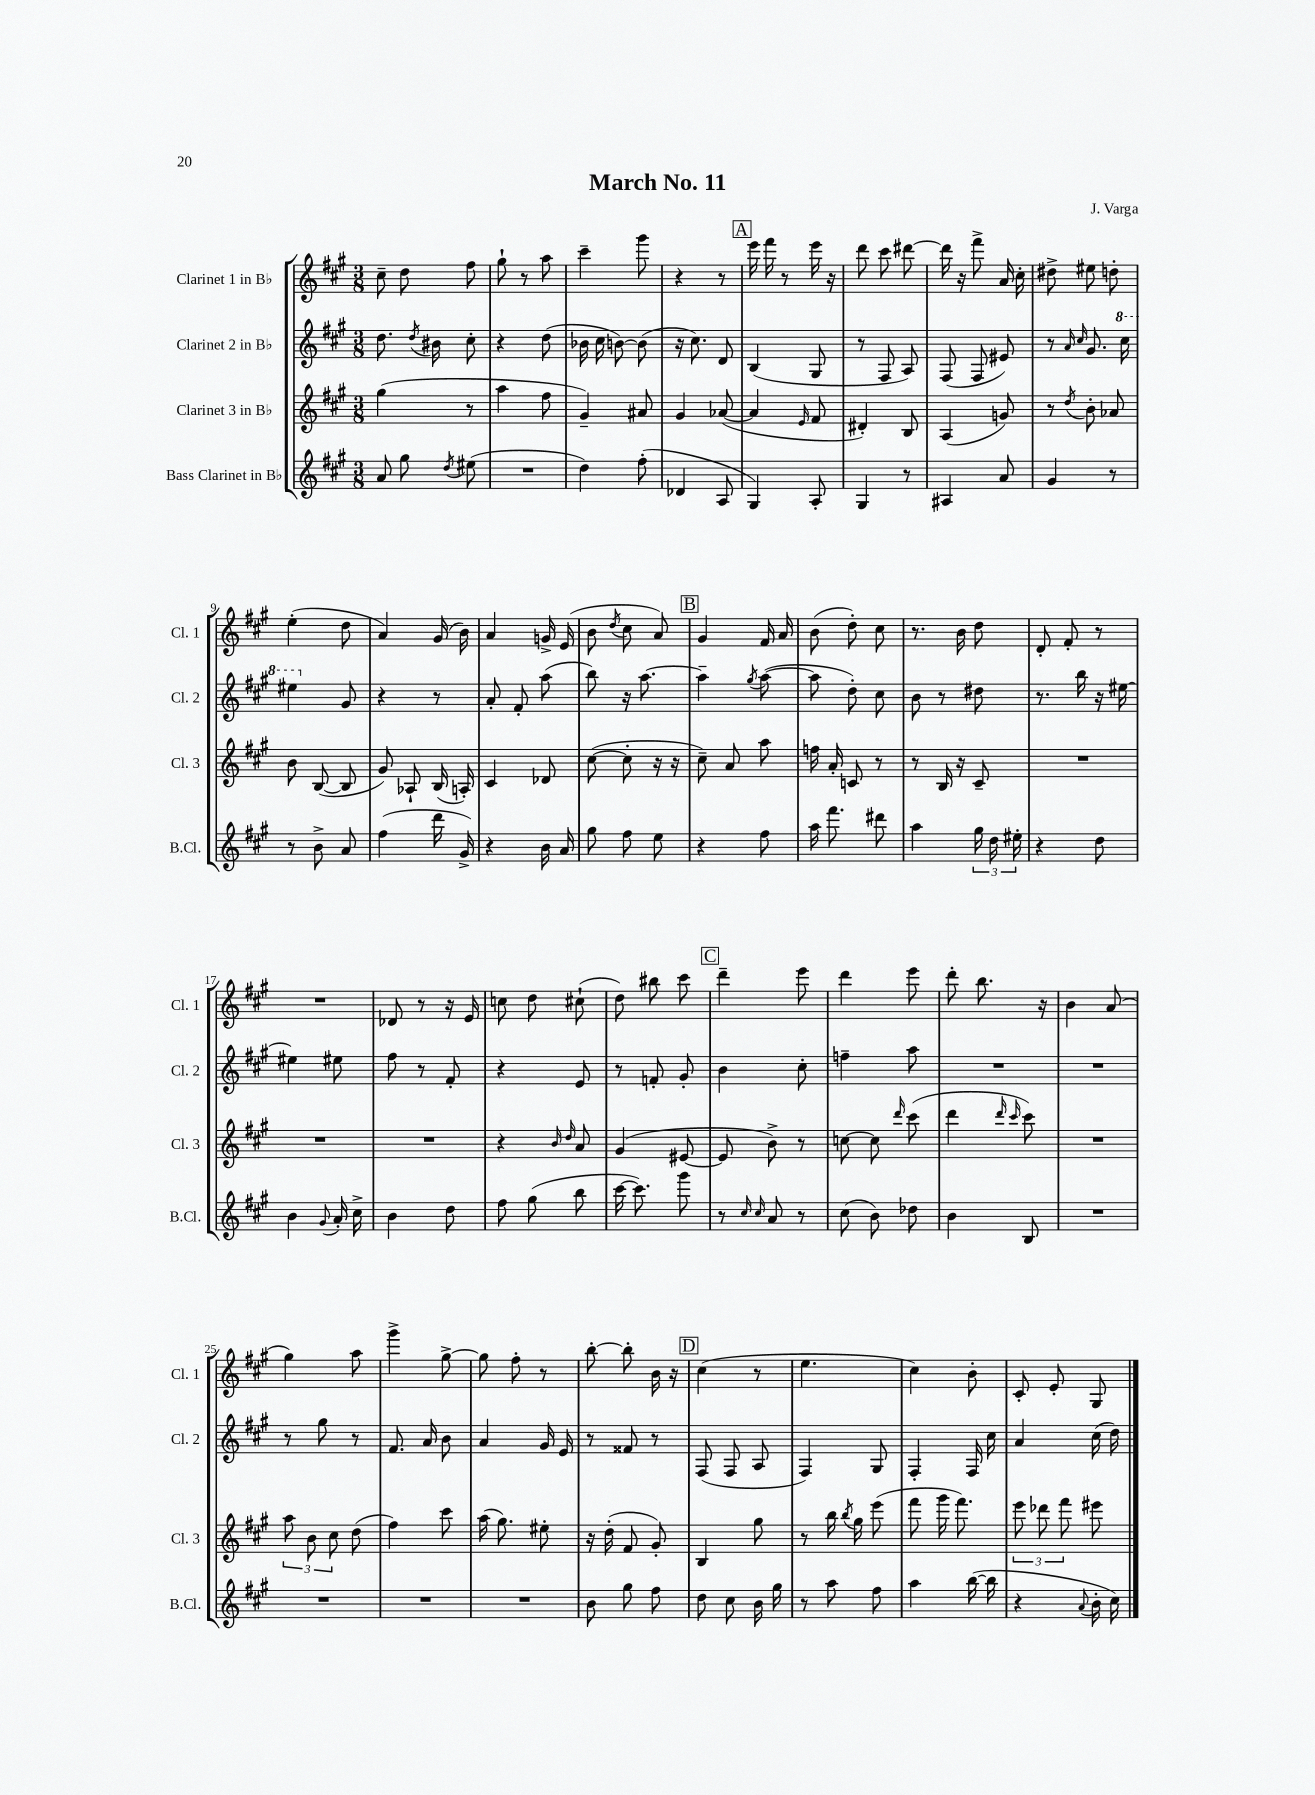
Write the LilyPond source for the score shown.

\header { title = "March No. 11" composer = "J. Varga" }
<<
\new StaffGroup <<
\new Staff = "s0" \with { instrumentName = "Clarinet 1 in Bb" shortInstrumentName = "Cl. 1" } {
    \clef treble \key a \major \numericTimeSignature \time 3/8
    \autoBeamOff cis''8-- d''8 fis''8 |
    gis''8-! r8 a''8 |
    cis'''4-- gis'''8 |
    r4 r8 |
    \mark \markup { \box "A" } e'''16 fis'''16 r8 e'''16 r16 |
    d'''8 cis'''8 dis'''8~ |
    dis'''16 r16 fis'''8-> a'16 cis''16-. |
    dis''8-> eis''8 d''8-. |
    e''4-.( d''8 |
    a'4) gis'16( b'16) |
    a'4 g'16-> e'16( |
    b'8 \acciaccatura { d''8 } cis''8 a'8) |
    \mark \markup { \box "B" } gis'4 fis'16 a'16 |
    b'8( d''8-.) cis''8 |
    r8. b'16 d''8 |
    d'8-. fis'8-. r8 |
    R4. |
    des'8 r8 r16 e'16 |
    c''8 d''8 cis''8-!( |
    d''8) bis''8 cis'''8 |
    \mark \markup { \box "C" } d'''4-- e'''8 |
    d'''4 e'''8 |
    d'''8-. b''8. r16 |
    b'4 a'8( |
    gis''4) a''8 |
    gis'''4-> gis''8~-> |
    gis''8 fis''8-. r8 |
    b''8~-. b''8-. b'16 r16 |
    \mark \markup { \box "D" } cis''4( r8 |
    e''4. |
    cis''4) b'8-. |
    cis'8-. e'8-. gis8 \bar "|." |
}
\new Staff = "s1" \with { instrumentName = "Clarinet 2 in Bb" shortInstrumentName = "Cl. 2" } {
    \clef treble \key a \major \numericTimeSignature \time 3/8
    \autoBeamOff d''8. \acciaccatura { d''8 } bis'16 cis''8-. |
    r4 d''8( |
    bes'16 cis''16 b'8~) b'8( |
    r16 cis''8.) d'8 |
    \mark \markup { \box "A" } b4( gis8 |
    r8 fis8 a8) |
    fis8( fis8 eis'8) |
    r8 \grace { a'16 cis''16 } gis'8. \ottava #1 cis'''16 |
    eis'''4 \ottava #0 gis'8 |
    r4 r8 |
    a'8-. fis'8-. a''8( |
    b''8) r16 a''8.~ |
    \mark \markup { \box "B" } a''4-- \acciaccatura { gis''8 } a''8~( |
    a''8 d''8-.) cis''8 |
    b'8 r8 dis''8 |
    r8. b''16 r16 eis''16~ |
    eis''4 eis''8 |
    fis''8 r8 fis'8-. |
    r4 e'8 |
    r8 f'8-. gis'8-. |
    \mark \markup { \box "C" } b'4 cis''8-. |
    f''4-- a''8 |
    R4. |
    R4. |
    r8 gis''8 r8 |
    fis'8. a'16 b'8 |
    a'4 gis'16 e'16 |
    r8 fisis'8 r8 |
    \mark \markup { \box "D" } fis8( fis8 a8 |
    fis4) gis8 |
    fis4-. fis16 cis''16 |
    a'4 cis''16( d''16) \bar "|." |
}
\new Staff = "s2" \with { instrumentName = "Clarinet 3 in Bb" shortInstrumentName = "Cl. 3" } {
    \clef treble \key a \major \numericTimeSignature \time 3/8
    \autoBeamOff gis''4( r8 |
    a''4 fis''8 |
    gis'4--) ais'8 |
    gis'4 aes'8~( |
    \mark \markup { \box "A" } aes'4 \grace { e'16 } fis'8 |
    dis'4-.) b8 |
    a4( g'8) |
    r8 \acciaccatura { d''8 } b'8-. aes'8 |
    b'8 b8~( b8 |
    gis'8) aes8-! b16( a16-.) |
    cis'4 des'8 |
    cis''8~( cis''8-. r16 r16 |
    \mark \markup { \box "B" } cis''8--) a'8 a''8 |
    f''16 a'16-. c'8 r8 |
    r8 b16 r16 cis'8-- |
    R4. |
    R4. |
    R4. |
    r4 \grace { b'16 d''16 } a'8 |
    gis'4( eis'8~ |
    \mark \markup { \box "C" } eis'8 b'8->) r8 |
    c''8~ c''8 \grace { d'''16 } cis'''8( |
    d'''4 \grace { d'''16 cis'''16 } cis'''8) |
    R4. |
    \tuplet 3/2 { a''8 b'8 cis''8 } d''8( |
    fis''4) cis'''8 |
    a''16( gis''8.) eis''8-. |
    r16 d''16-.( fis'8 gis'8-.) |
    \mark \markup { \box "D" } b4 gis''8 |
    r8 b''16 \acciaccatura { b''8 } gis''16 e'''8( |
    fis'''8 gis'''16 fis'''8.) |
    \tuplet 3/2 { e'''8 des'''8 fis'''8 } eis'''8 \bar "|." |
}
\new Staff = "s3" \with { instrumentName = "Bass Clarinet in Bb" shortInstrumentName = "B.Cl." } {
    \clef treble \key a \major \numericTimeSignature \time 3/8
    \autoBeamOff a'8 gis''8 \acciaccatura { d''8 } eis''8( |
    R4. |
    d''4) fis''8-.( |
    des'4 a8 |
    \mark \markup { \box "A" } gis4) a8-. |
    gis4 r8 |
    ais4 a'8 |
    gis'4 r8 |
    r8 b'8-> a'8 |
    fis''4( d'''16 gis'16->) |
    r4 b'16 a'16 |
    gis''8 fis''8 e''8 |
    \mark \markup { \box "B" } r4 fis''8 |
    a''16 fis'''8. dis'''8 |
    a''4 \tuplet 3/2 { gis''16 d''16 eis''16-. } |
    r4 d''8 |
    b'4 \appoggiatura { gis'8 } a'16-. cis''16-> |
    b'4 d''8 |
    fis''8 gis''8( b''8 |
    cis'''16~ cis'''8.) gis'''8 |
    \mark \markup { \box "C" } r8 \grace { cis''16 cis''16 } a'8 r8 |
    cis''8( b'8) des''8 |
    b'4 b8 |
    R4. |
    R4. |
    R4. |
    R4. |
    b'8 gis''8 fis''8 |
    \mark \markup { \box "D" } d''8 cis''8 b'16 gis''16 |
    r8 a''8 fis''8 |
    a''4 b''16~( b''16 |
    r4 \appoggiatura { a'8 } b'16-. cis''16) \bar "|." |
}
>>
>>
